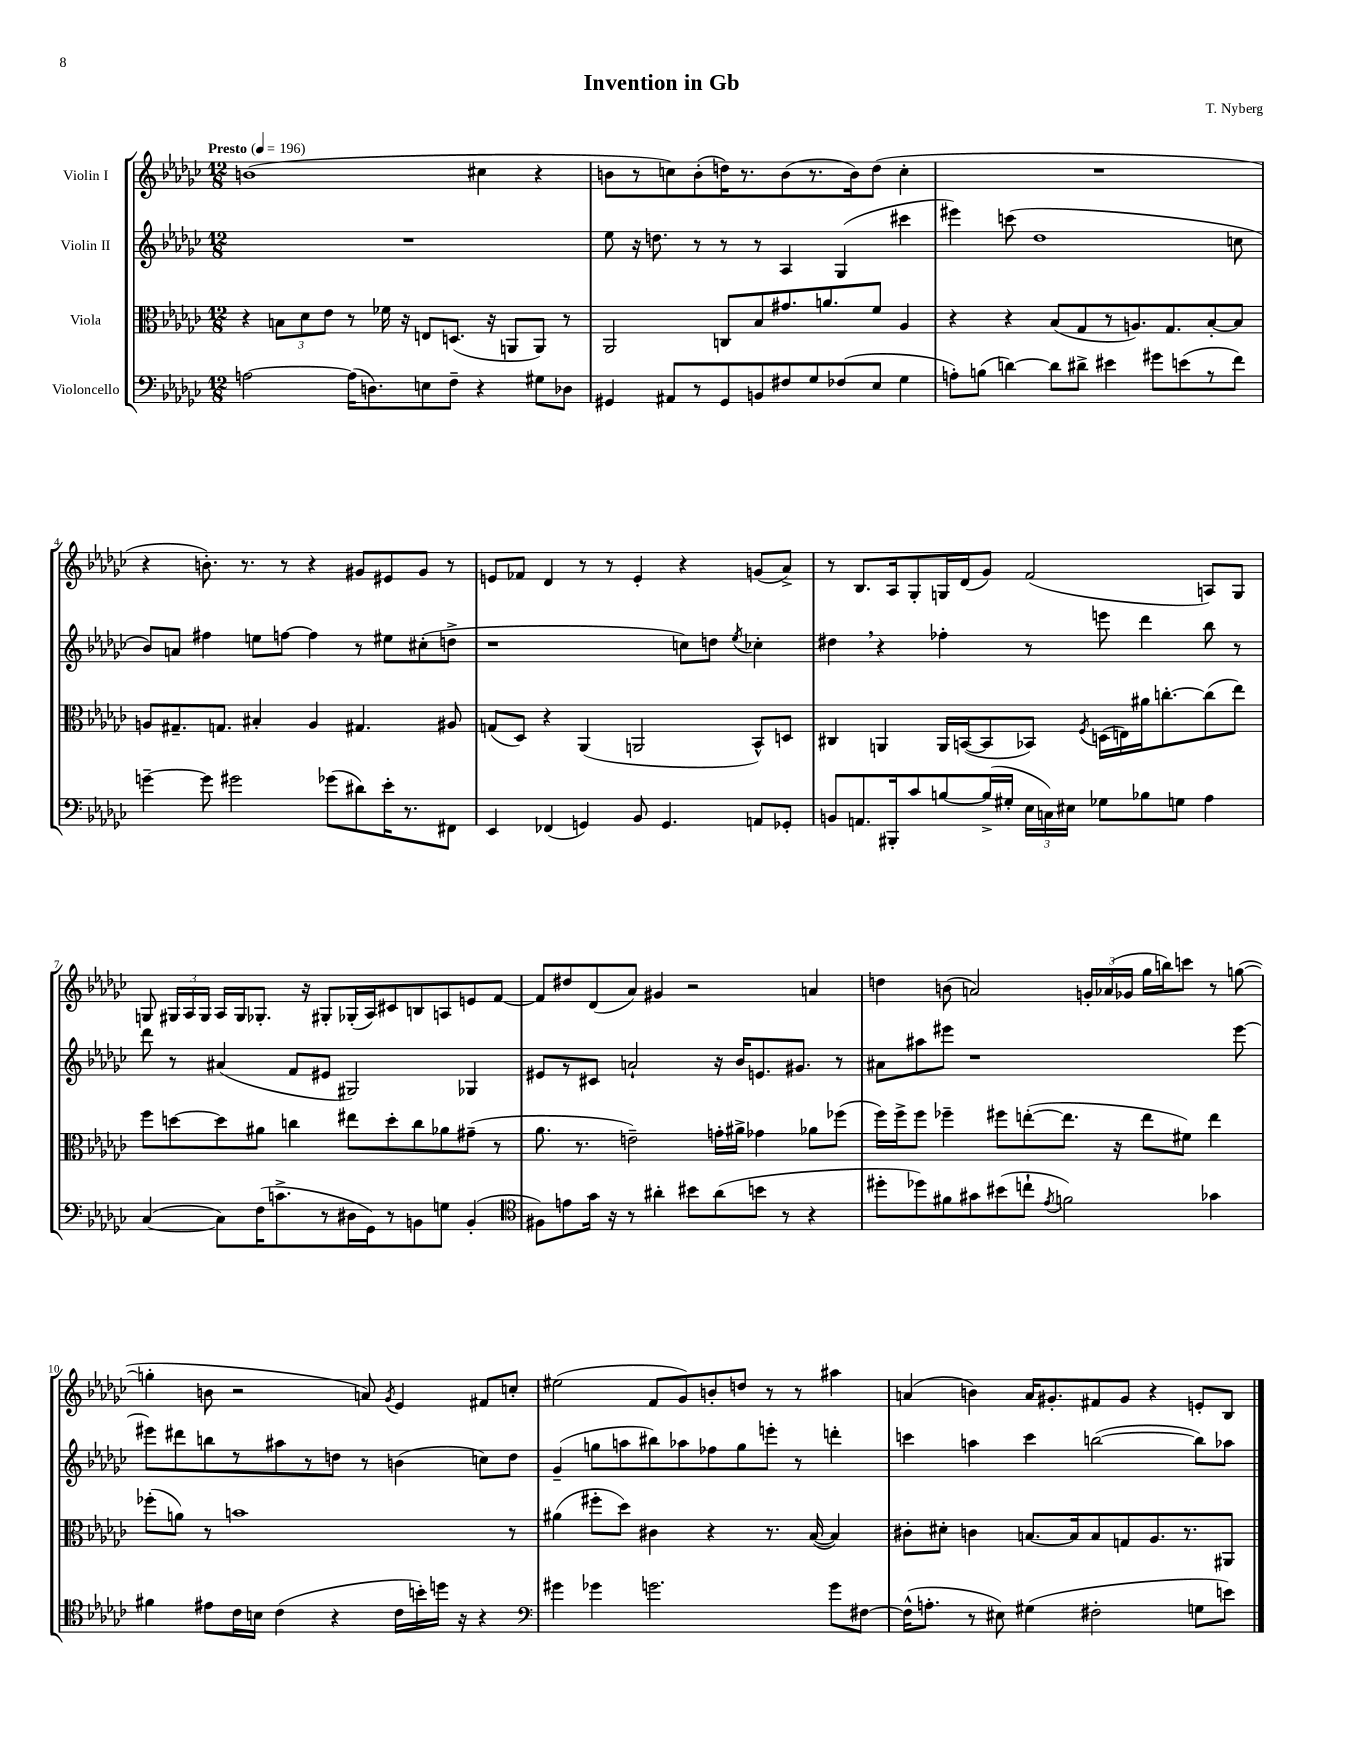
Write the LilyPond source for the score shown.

\header { title = "Invention in Gb" composer = "T. Nyberg" }
<<
\new StaffGroup <<
\new Staff = "s0" \with { instrumentName = "Violin I" } {
    \clef treble \key ges \major \numericTimeSignature \time 12/8 \tempo "Presto" 4 = 196
    \autoBeamOff b'1( cis''4 r4 |
    b'8[ r8 c''8) b'8-.( d''16) r8. b'8( r8. b'16) d''8]( c''4-. |
    R1. |
    r4 b'8.-.) r8. r8 r4 gis'8[ eis'8 gis'8] r8 |
    e'8[ fes'8] des'4 r8 r8 e'4-. r4 g'8[( aes'8]->) |
    r8 bes8.[ aes16 ges8-. g16 des'16( ges'8]) f'2( a8[) g8] |
    g8 \tuplet 3/2 { gis16[ aes16 gis16] } aes16[ gis16 ges8.]-. r16 gis8[-. ges16-.( aes16) cis'8 b8 a8 e'8 f'8]~ |
    f'8[ dis''8 des'8( aes'8]) gis'4 r2 a'4 |
    d''4 b'8( a'2) \tuplet 3/2 { g'16[-. aes'16( ges'16] } ges''16[ b''16) c'''8] r8 g''8~( |
    g''4-. b'8 r2 a'8) \acciaccatura { ges'8 } ees'4 fis'8[ c''8]-. |
    eis''2( f'8[ ges'8) b'8-. d''8] r8 r8 ais''4 |
    a'4( b'4) a'16[ gis'8.-. fis'8 gis'8] r4 e'8[-. bes8] \bar "|." |
}
\new Staff = "s1" \with { instrumentName = "Violin II" } {
    \clef treble \key ges \major \numericTimeSignature \time 12/8
    \autoBeamOff R1. |
    ees''8 r16 d''8. r8 r8 r8 aes4 ges4( cis'''4 |
    eis'''4) c'''8( des''1 c''8 |
    bes'8[) a'8] fis''4 e''8[ f''8]~ f''4 r8 eis''8[ cis''8-.( d''8]-> |
    r1 c''8[) d''8] \acciaccatura { ees''8 } ces''4-. |
    dis''4 \breathe r4 fes''4-. r8 e'''8 des'''4 bes''8 r8 |
    des'''8 r8 ais'4( f'8[ eis'8] gis2) ges4 |
    eis'8[ r8 cis'8] a'2-! r16 bes'16[ e'8. gis'8.] r8 |
    ais'8[ ais''8 eis'''8] r1 eis'''8~ |
    eis'''8[ dis'''8 b''8 r8 ais''8 r8 d''8] r8 b'4( c''8[) d''8] |
    ges'4--( g''8[ a''8 bis''8) aes''8 fes''8 g''8 e'''8]-. r8 d'''4-. |
    c'''4 a''4 c'''4 b''2~( b''8[) aes''8] \bar "|." |
}
\new Staff = "s2" \with { instrumentName = "Viola" } {
    \clef alto \key ges \major \numericTimeSignature \time 12/8
    \autoBeamOff r4 \tuplet 3/2 { b8[ des'8 ees'8] } r8 fes'16 r16 e8[ d8.]( r16 a,8[ a,8]) r8 |
    aes,2 c8[ bes8 gis'8. a'8. f'8] aes4 |
    r4 r4 bes8[( ges8 r8 a8.) ges8. bes8~-. bes8] |
    a8[ gis8.-- g8.] bis4-. a4 gis4. ais8 |
    g8[( des8]) r4 aes,4( a,2 bes,8[-^) d8] |
    cis4 a,4 a,16[ b,16~( b,8 bes,8]) \acciaccatura { f8 } d16[( e16) ais'16 c''8.~-. c''8( ees''8]) |
    f''8[ d''8~ d''8 ais'8] c''4 eis''8[ d''8-. c''8 aes'8 gis'8]--( r8 |
    aes'8. r8. e'2--) g'16[-. ais'16]-> ges'4 aes'8[ fes''8]( |
    f''16[) f''16-> f''8] fes''4-- fis''8[ e''8~-.( e''8.] r16 e''8[ fis'8]) e''4 |
    fes''8[-.( a'8]) r8 b'1 r8 |
    ais'4( fis''8[-. des''8]) cis'4 r4 r8. bes16~( bes4) |
    cis'8[-. dis'8]-. c'4 b8.[~ b16 b8 g8 aes8. r8. ais,8] \bar "|." |
}
\new Staff = "s3" \with { instrumentName = "Violoncello" } {
    \clef bass \key ges \major \numericTimeSignature \time 12/8
    \autoBeamOff a2~ a16[( d8.) e8 f8]-- r4 gis8[ des8] |
    gis,4 ais,8[ r8 gis,8 b,8 fis8 ges8 fes8( ees8] ges4 |
    a8[-.) b8]( d'4~) d'8[ dis'8]-> eis'4 gis'8[ e'8( r8 f'8]) |
    g'4~-- g'8 gis'2 ges'8[( dis'8) ees'16-. r8. fis,8] |
    ees,4 fes,4( g,4) bes,8 g,4. a,8[ ges,8]-. |
    b,8[ a,8. bis,,16-. ces'8 b8~ b16->( gis16]-. \tuplet 3/2 { ees16[ c16) eis16] } ges8[ bes8 g8] aes4 |
    ces4~( ces8[) f16( c'8.-> r8 dis16 ges,16) r8 b,8 g8] b,4-.( |
    \clef tenor fis8[) e'8 ges'16] r16 r8 ais'4-. bis'8[ ais'8( b'8] r8 r4 |
    dis''8[-. des''8) fis'8 gis'8 bis'8( c''8]-! \acciaccatura { ees'8 } f'2) ges'4 |
    fis'4 eis'8[ ces'16 b16] ces'4( r4 ces'16[ b'16-.) d''16] r16 r4 |
    \clef bass gis'4 ges'4 g'2. g'8[ fis8]~ |
    fis16[-^( a8.]-. r8 eis8) gis4( fis2-. g8[ e'8]) \bar "|." |
}
>>
>>
